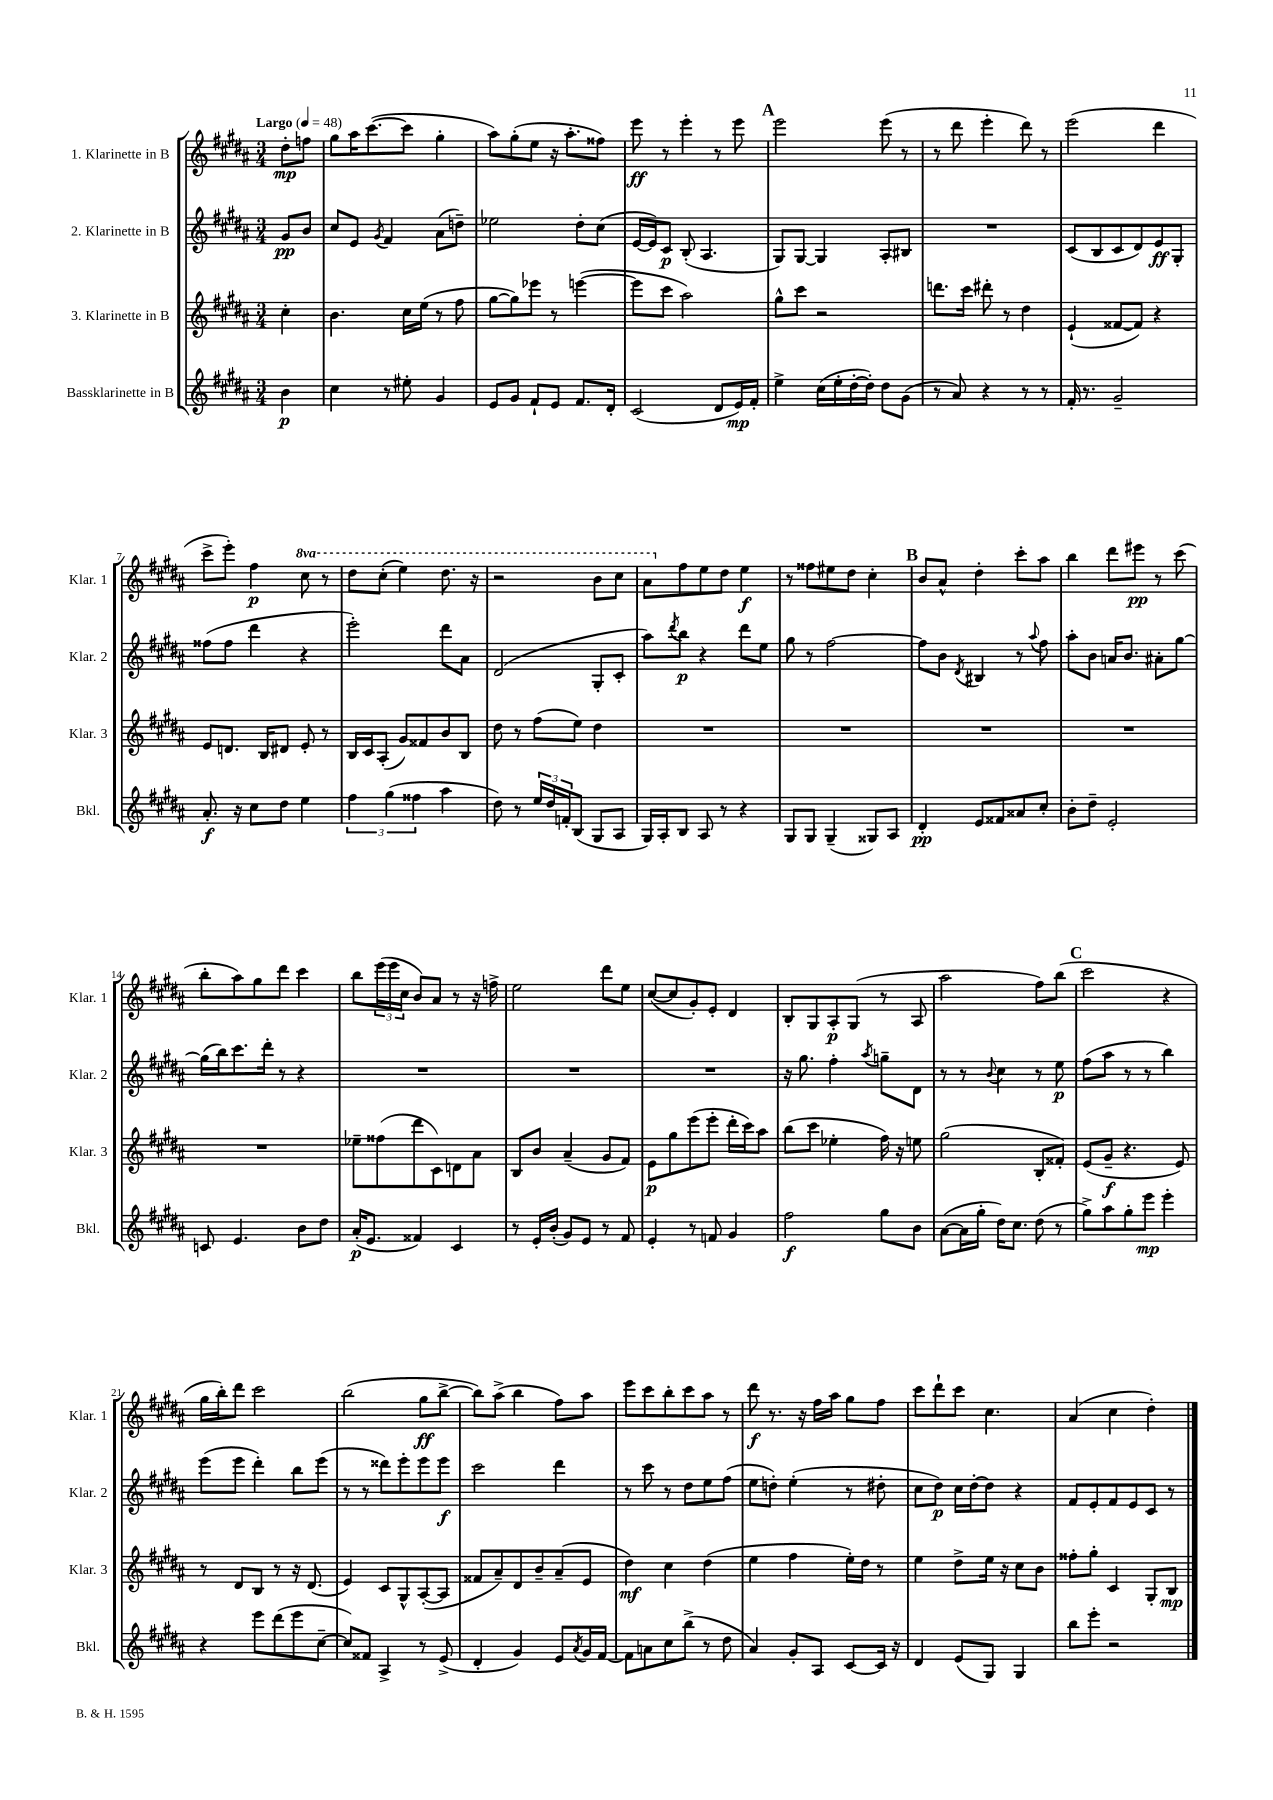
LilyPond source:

<<
\new StaffGroup <<
\new Staff = "s0" \with { instrumentName = "1. Klarinette in B" shortInstrumentName = "Klar. 1" } {
    \clef treble \key b \major \numericTimeSignature \time 3/4 \set Staff.ottavationMarkups = #ottavation-simple-ordinals \partial 4 \tempo "Largo" 4 = 48
    dis''8-.\mp f''8 |
    gis''8 ais''16 cis'''8.~( cis'''8 gis''4-. |
    ais''8) gis''8-.( e''8 r16 ais''8.-. fisis''8) |
    e'''8\ff r8 e'''4-. r8 e'''8 |
    \mark \markup { \bold "A" } e'''2 e'''8( r8 |
    r8 dis'''8 e'''4-. dis'''8) r8 |
    e'''2( dis'''4 |
    cis'''8-> e'''8-.) fis''4\p \ottava #1 cis'''8 r8 |
    dis'''8 cis'''8-.( e'''4) dis'''8. r16 |
    r2 b''8 cis'''8 |
    ais''8 \ottava #0 fis''8 e''8 dis''8 e''4\f |
    r8 fisis''8 eis''8 dis''8 cis''4-. |
    \mark \markup { \bold "B" } b'8 ais'8-^ dis''4-. cis'''8-. ais''8 |
    b''4 dis'''8 eis'''8\pp r8 cis'''8( |
    b''8-. ais''8) gis''8 dis'''8 cis'''4 |
    b''8 \tuplet 3/2 { e'''16( e'''16 cis''16 } b'8) ais'8 r8 r16 f''16-> |
    e''2 dis'''8 e''8 |
    cis''8~( cis''8 gis'8-.) e'8-. dis'4 |
    b8-. gis8 ais8-.\p gis8( r8 ais8 |
    ais''2 fis''8) b''8( |
    \mark \markup { \bold "C" } cis'''2 r4 |
    gis''16 b''16-.) dis'''8 cis'''2 |
    b''2( gis''8\ff b''8~-> |
    b''8) ais''8->( b''4 fis''8) ais''8 |
    e'''8 cis'''8 b''8-. cis'''8 ais''8 r8 |
    dis'''8\f r8. r16 fis''16 ais''16 gis''8 fis''8 |
    cis'''8 dis'''8-! cis'''8 cis''4. |
    ais'4( cis''4 dis''4-.) \bar "|." |
}
\new Staff = "s1" \with { instrumentName = "2. Klarinette in B" shortInstrumentName = "Klar. 2" } {
    \clef treble \key b \major \numericTimeSignature \time 3/4 \partial 4
    gis'8\pp b'8 |
    cis''8 e'8 \acciaccatura { gis'8 } fis'4 ais'8( d''8--) |
    ees''2 dis''8-. cis''8( |
    e'16~ e'16) cis'8\p b8-.( ais4. |
    \mark \markup { \bold "A" } gis8) gis8~ gis4 ais8-. bis8 |
    R2. |
    cis'8( b8 cis'8 dis'8) e'8\ff gis8-. |
    fisis''8( fisis''8 dis'''4 r4 |
    e'''2-.) dis'''8 ais'8 |
    dis'2( gis8-. cis'8-. |
    ais''8) \acciaccatura { dis'''8 } b''8\p r4 dis'''8 e''8 |
    gis''8 r8 fis''2~ |
    \mark \markup { \bold "B" } fis''8 b'8 \acciaccatura { dis'8 } bis4 r8 \appoggiatura { ais''8 } fis''8 |
    ais''8-. b'8 a'16 b'8. ais'8-. gis''8~ |
    gis''16( b''16) cis'''8. dis'''16-. r8 r4 |
    R2. |
    R2. |
    R2. |
    r16 gis''8. fis''4-. \acciaccatura { ais''8 } g''8-- dis'8 |
    r8 r8 \appoggiatura { b'8 } cis''4 r8 e''8\p |
    \mark \markup { \bold "C" } fis''8( ais''8 r8 r8 b''4) |
    e'''8( e'''8 dis'''4-.) b''8 e'''8( |
    r8 r8 disis'''8) e'''8-. e'''8 e'''8\f |
    cis'''2 dis'''4 |
    r8 cis'''8 r8 dis''8 e''8 fis''8( |
    e''8 d''8-.) e''4-.( r8 dis''8-. |
    cis''8 dis''8\p) cis''16 dis''16~-. dis''8 r4 |
    fis'8 e'8-. fis'8 e'8 cis'8 r8 \bar "|." |
}
\new Staff = "s2" \with { instrumentName = "3. Klarinette in B" shortInstrumentName = "Klar. 3" } {
    \clef treble \key b \major \numericTimeSignature \time 3/4 \partial 4
    cis''4-. |
    b'4. cis''16 e''16( r8 fis''8 |
    gis''8~ gis''8) ees'''8 r8 e'''4~( |
    e'''8 cis'''8 ais''2) |
    \mark \markup { \bold "A" } gis''8-^ cis'''8 r2 |
    d'''8. cis'''16 dis'''8-. r8 dis''4 |
    e'4-!( fisis'8~ fisis'8) r4 |
    e'8 d'8. b16 dis'8 e'8-. r8 |
    b16 cis'16 ais8-.( gis'8) fisis'8 b'8 b8 |
    dis''8 r8 fis''8( e''8) dis''4 |
    R2. |
    R2. |
    \mark \markup { \bold "B" } R2. |
    R2. |
    R2. |
    ees''8-- fisis''8( dis'''8 cis'8) d'8 ais'8 |
    b8 b'8 ais'4--( gis'8 fis'8) |
    e'8\p gis''8 e'''8( e'''8-. dis'''16-. cis'''16) ais''8 |
    b''8( cis'''8 ees''4-. fis''16) r16 e''8 |
    gis''2( b8-. fisis'8-.) |
    \mark \markup { \bold "C" } e'8( gis'8--\f r4. e'8) |
    r8 dis'8 b8 r8 r16 dis'8.( |
    e'4) cis'8 gis8-^ ais8~-.( ais8 |
    fisis'8 ais'8--) dis'8 b'8-- ais'8--( e'8 |
    dis''4\mf) cis''4 dis''4( |
    e''4 fis''4 e''16-.) dis''16 r8 |
    e''4 dis''8-> e''16 r16 cis''8 b'8 |
    fisis''8-. gis''8-. cis'4 gis8-. b8\mp \bar "|." |
}
\new Staff = "s3" \with { instrumentName = "Bassklarinette in B" shortInstrumentName = "Bkl." } {
    \clef treble \key b \major \numericTimeSignature \time 3/4 \partial 4
    b'4\p |
    cis''4 r8 eis''8-. gis'4 |
    e'8 gis'8 fis'8-! e'8 fis'8. dis'16-. |
    cis'2( dis'8 e'16\mp) fis'16-. |
    \mark \markup { \bold "A" } e''4-> cis''16( e''16-. dis''16~-. dis''16-.) dis''8 gis'8( |
    r8 ais'8) r4 r8 r8 |
    fis'16-. r8. gis'2-- |
    ais'8.-.\f r16 cis''8 dis''8 e''4 |
    \tuplet 3/2 { fis''4 gis''4( fisis''4 } ais''4 |
    dis''8) r8 \tuplet 3/2 { e''16 dis''16 f'16-. } b8( gis8 ais8 |
    gis16) ais16-. b8 ais8 r8 r4 |
    gis8 gis8 gis4--( gisis8) ais8 |
    \mark \markup { \bold "B" } dis'4-.\pp e'8 fisis'8 aisis'8 cis''8-. |
    b'8-. dis''8-- e'2-. |
    c'8 e'4. b'8 dis''8 |
    ais'16-.\p( e'8. fisis'4) cis'4 |
    r8 e'16-. b'16-.( gis'8) e'8 r8 fis'8 |
    e'4-. r8 f'8 gis'4 |
    fis''2\f gis''8 b'8 |
    ais'8~( ais'16 gis''16-. dis''16) cis''8. dis''8( r8 |
    \mark \markup { \bold "C" } gis''8->) ais''8 gis''8-. e'''8\mp e'''4-. |
    r4 e'''8 dis'''8( e'''8 cis''8~-- |
    cis''8) fisis'8 ais4-> r8 e'8->( |
    dis'4-. gis'4) e'8 \acciaccatura { ais'8 } gis'16 fis'16~ |
    fis'8 a'8 cis''8 b''8->( r8 dis''8 |
    ais'4) gis'8-. ais8 cis'8~ cis'16 r16 |
    dis'4 e'8( gis8) gis4 |
    b''8 e'''8-. r2 \bar "|." |
}
>>
>>
